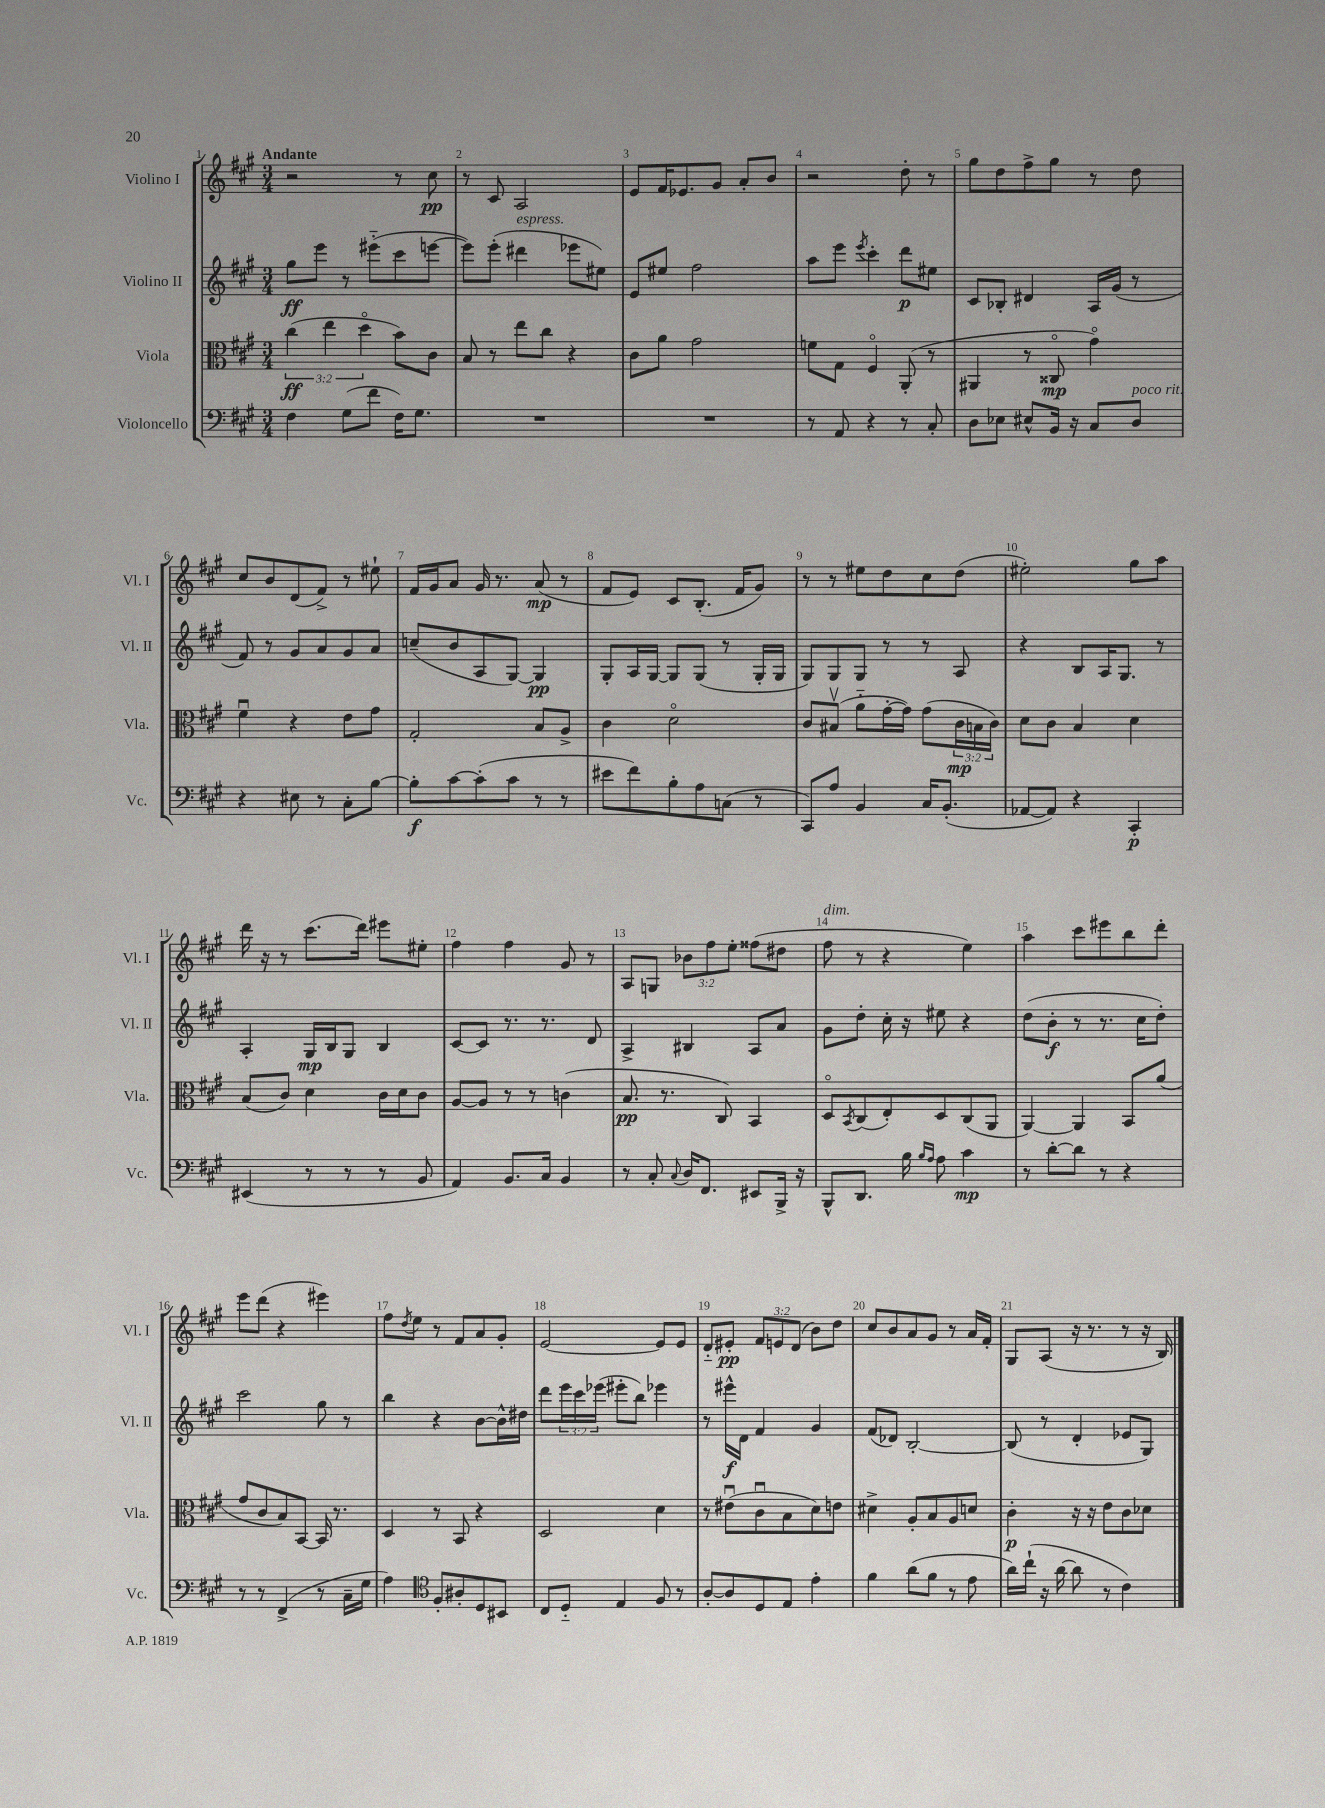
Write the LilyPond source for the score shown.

<<
\new StaffGroup <<
\new Staff = "s0" \with { instrumentName = "Violino I" shortInstrumentName = "Vl. I" } {
    \clef treble \key a \major \numericTimeSignature \time 3/4 \override Staff.TupletNumber.text = #tuplet-number::calc-fraction-text \tempo "Andante"
    r2 r8 cis''8\pp |
    r8 cis'8 a2 |
    e'8 fis'16 ees'8. gis'8 a'8-. b'8 |
    r2 d''8-. r8 |
    gis''8 d''8 fis''8-> gis''8 r8 d''8 |
    cis''8 b'8 d'8( fis'8->) r8 eis''8-! |
    fis'16 gis'16 a'8 gis'16 r8. a'8\mp( r8 |
    fis'8 e'8) cis'8 b8.-.( fis'16 gis'8) |
    r8 r8 eis''8 d''8 cis''8 d''8( |
    eis''2-.) gis''8 a''8 |
    d'''16 r16 r8 cis'''8.( d'''16) eis'''8 eis''8-. |
    fis''4 fis''4 gis'8 r8 |
    a8 g8 \tuplet 3/2 { bes'8 fis''8 e''8-. } fisis''8( dis''8 |
    fis''8^\markup { \italic "dim." } r8 r4 e''4) |
    a''4 cis'''8 eis'''8 b''8 d'''8-. |
    e'''8 d'''8( r4 eis'''4) |
    fis''8 \acciaccatura { d''8 } e''8 r8 fis'8 a'8 gis'8-. |
    e'2~ e'8 e'8 |
    d'8-_ eis'8-.\pp \tuplet 3/2 { fis'8 e'8 d'8( } b'8) d''8 |
    cis''8 b'8 a'8 gis'8 r8 a'16 fis'16-. |
    gis8 a8( r16 r8. r8 r16 b16) \bar "|." |
}
\new Staff = "s1" \with { instrumentName = "Violino II" shortInstrumentName = "Vl. II" } {
    \clef treble \key a \major \numericTimeSignature \time 3/4 \override Staff.TupletNumber.text = #tuplet-number::calc-fraction-text
    gis''8\ff e'''8 r8 eis'''8-_( cis'''8 e'''8~ |
    e'''8) e'''8-.( dis'''4^\markup { \italic "espress." } ees'''8 eis''8) |
    e'8 eis''8 fis''2 |
    a''8 e'''8 \acciaccatura { e'''8 } cis'''4-. d'''8\p eis''8 |
    cis'8 bes8-. dis'4 a16 gis'16( r8 |
    fis'8) r8 gis'8 a'8 gis'8 a'8 |
    c''8--( b'8 a8 gis8~) gis4\pp |
    gis8-. a16 gis16~ gis8 gis8( r8 gis16-. gis16 |
    gis8) gis8 gis8 r8 r8 a8 |
    r4 b8 a16 gis8. r8 |
    a4-. gis16\mp b16 gis8 b4 |
    cis'8~ cis'8 r8. r8. d'8 |
    a4-> bis4 a8 a'8 |
    gis'8 d''8-. cis''16-. r16 eis''8 r4 |
    d''8( b'8-.\f r8 r8. cis''16 d''8-.) |
    cis'''2 gis''8 r8 |
    b''4 r4 b'8~ b'16-^ dis''16 |
    d'''8 \tuplet 3/2 { e'''16 cis'''16 ees'''16( } eis'''8-. b''8) ees'''4 |
    r8 eis'''16-^\f d'16 fis'4 gis'4 |
    fis'8( des'8) b2~-. |
    b8( r8 d'4-. ees'8 gis8) \bar "|." |
}
\new Staff = "s2" \with { instrumentName = "Viola" shortInstrumentName = "Vla." } {
    \clef alto \key a \major \numericTimeSignature \time 3/4 \override Staff.TupletNumber.text = #tuplet-number::calc-fraction-text
    \tuplet 3/2 { cis''4\ff( e''4 d''4\flageolet } b'8) cis'8 |
    b8 r8 e''8 cis''8 r4 |
    cis'8 a'8 gis'2 |
    f'8 gis8 fis4\flageolet a,8-.( r8 |
    ais,4 r8 cisis8\flageolet\mp gis'4\flageolet) |
    fis'4\downbow r4 e'8 gis'8 |
    gis2-. b8 a8-> |
    cis'4 d'2\flageolet |
    cis'8 bis8\upbow( a'8-_ gis'16~-. gis'16) gis'8( \tuplet 3/2 { cis'16\mp b16 cis'16) } |
    d'8 cis'8 b4 d'4 |
    b8( cis'8) d'4 cis'16 d'16 cis'8 |
    a8~ a8 r8 r8 c'4( |
    b8.\pp r8. cis8) b,4 |
    d8\flageolet \acciaccatura { b,8 } cis8( e8-.) d8 cis8( a,8 |
    a,4~) a,4 b,8 a'8( |
    gis'8 cis'8 b8) b,8~ b,16 r8. |
    d4 r8 b,8 r4 |
    d2 d'4 |
    r8 eis'8\downbow( cis'8\downbow b8 d'8) e'8 |
    dis'4-> a8-. b8 a8 d'8 |
    cis'4-.\p r16 r16 e'8 cis'8 des'8 \bar "|." |
}
\new Staff = "s3" \with { instrumentName = "Violoncello" shortInstrumentName = "Vc." } {
    \clef bass \key a \major \numericTimeSignature \time 3/4
    fis4 gis8( fis'8 fis16) gis8. |
    R2. |
    R2. |
    r8 a,8 r4 r8 cis8-. |
    d8 ees8 eis8-^ b,16 r16 cis8 d8^\markup { \italic "poco rit." } |
    r4 eis8 r8 cis8-. b8~ |
    b8-.\f cis'8~ cis'8-.( cis'8 r8 r8 |
    eis'8 fis'8) b8-. a8 c8( r8 |
    cis,8) a8 b,4 cis16 b,8.-.( |
    aes,8~ aes,8) r4 cis,4-.\p |
    eis,4( r8 r8 r8 b,8 |
    a,4) b,8. cis16 b,4 |
    r8 cis8-. \appoggiatura { cis8 } d16 fis,8. eis,8 b,,16-> r16 |
    b,,8-^ d,8. b16 \grace { b16 a16 } a8 cis'4\mp |
    r8 d'8~-. d'8 r8 r4 |
    r8 r8 fis,4->( r8 cis16-- gis16 |
    a4) \clef tenor fis8-. ais8-. d8 bis,8 |
    cis8 d8-_ e4 fis8 r8 |
    a8~-. a8 d8 e8 e'4-. |
    fis'4 a'8( fis'8 r8 e'8 |
    a'16) cis''16-!( r16 a'16~ a'8 r8 cis'4) \bar "|." |
}
>>
>>
\layout { \context { \Score \override BarNumber.break-visibility = ##(#f #t #t) barNumberVisibility = #all-bar-numbers-visible } }
